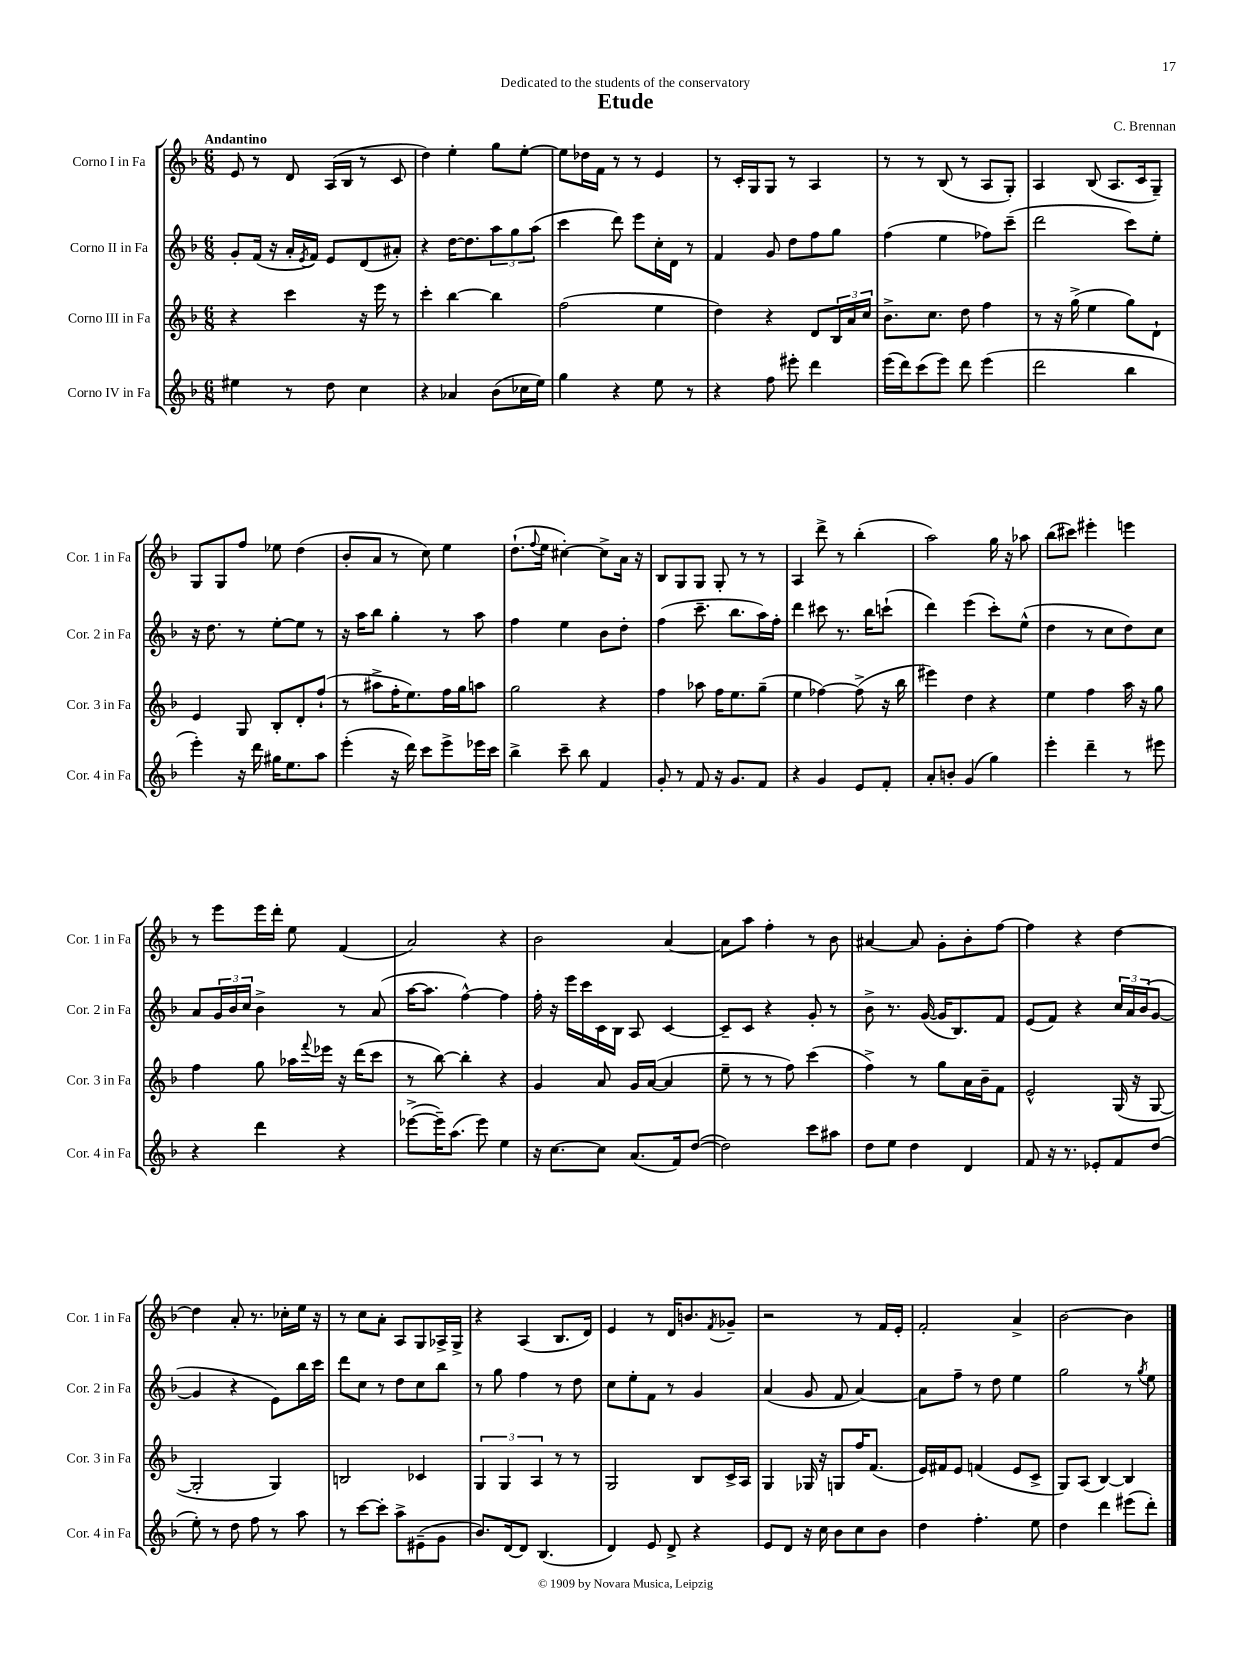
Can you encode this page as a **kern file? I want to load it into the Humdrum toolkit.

**kern	**kern	**kern	**kern
*part4	*part3	*part2	*part1
*staff4	*staff3	*staff2	*staff1
*I"Corno IV in Fa	*I"Corno III in Fa	*I"Corno II in Fa	*I"Corno I in Fa
*I'Cor. 4 in Fa	*I'Cor. 3 in Fa	*I'Cor. 2 in Fa	*I'Cor. 1 in Fa
*clefG2	*clefG2	*clefG2	*clefG2
*k[b-]	*k[b-]	*k[b-]	*k[b-]
*M6/8	*M6/8	*M6/8	*M6/8
=1	=1	=1	=1
!	!	!	!LO:TX:a:B:t=Andantino
4ee#X\	4r	8g'/L	8e/
.	.	(16f/Jk	8r
.	.	16r	.
8r	4ccc\	16a'/LL	8d/
.	.	8qe/	.
.	.	16f/JJ)	.
8dd\	.	8e/L	(16A/LL
.	.	.	16B-/JJ
4cc\	16r	(8d/	8r
.	16eee\	.	.
.	8r	8a#X'/J)	8c/
=2	=2	=2	=2
4r	4ccc'\	4r	4dd\)
4a-X/	[4bb-\	[16dd\KL	4ee'\
.	.	8.dd\]	.
(8b-\L	4bb-\]	12aa\	8gg\L
.	.	12gg\	.
16cc-X\L	.	.	[8ee'\J
.	.	(12aa\J	.
16ee\JJ)	.	.	.
=3	=3	=3	=3
4gg\	(2ff\	4ccc\	8ee\L]
.	.	.	16dd-X\L
.	.	.	16f\JJ
4r	.	8ddd\)	8r
.	.	8eee\L	8r
8ee\	4ee\	16cc'\L	4e/
.	.	16d\JJ	.
8r	.	8r	.
=4	=4	=4	=4
4r	4dd\)	4f/	8r
.	.	.	16c'/LL
.	.	.	16G/J
8ff\	4r	8g/	8G/J
8eee#X'\	.	8dd\L	8r
4ddd\	8d/L	8ff\	4A/
.	24B-/L	8gg\J	.
.	24a/	.	.
.	24cc/JJ	.	.
=5	=5	=5	=5
(16eee\LL	8.b-^\L	(4ff\	8r
16ddd\J)	.	.	.
(8ccc\	.	.	8r
.	8.cc\J	.	.
8eee\J)	.	4ee\	(8B-/
8ddd\	8dd\	.	8r
(4eee\	4ff\	8ff-X\L)	8A/L
.	.	(8ccc~\J	8G'/J)
=6	=6	=6	=6
2ddd\	8r	2ddd\	4A/
.	16r	.	.
.	(16gg^\	.	.
.	4ee\	.	(8B-/
.	.	.	8.A/L
4bb-\	8gg\L)	8ccc\L)	.
.	.	.	16c/k
.	8d`\J	8ee'\J	8G~/J)
!!LO:LB:g=z
=7	=7	=7	=7
4eee'\)	4e/	16r	8G/L
.	.	8.dd\	.
.	.	.	8G/
16r	8G/	8r	8ff/J
16ddd\	.	.	.
16gg#X\KL	8B-'/L	[8ee'\L	8ee-X\
8.ee\	.	.	.
.	8d'/	8ee\J]	(4dd\
8aa\J	(8ff`/J	8r	.
=8	=8	=8	=8
(4eee'\	8r	16r	8b-'/L
.	.	16aa\KL	.
.	8aa#X^\L	8bb-\J	8a/J
16r	16ff'\K	4gg'\	8r
16ddd\)	8.ee\)	.	.
8ccc\L	.	.	8cc\)
8eee^\	16ff\L	8r	4ee\
.	16gg\J	.	.
16eee-X\L	8aan\J	8aa\	.
16ccc\JJ	.	.	.
=9	=9	=9	=9
4bb-^\	2gg\	4ff\	(8.dd`\L
.	.	.	8qqff/
.	.	.	16ee\Jk
8ccc~\	.	4ee\	[4cc#X'\)
8bb-\	.	.	.
4f/	4r	8b-\L	8cc#^\L]
.	.	8dd'\J	16a\Jk
.	.	.	16r
=10	=10	=10	=10
8g'/	4ff\	(4ff\	8B-/L
8r	.	.	8G/
8f/	8aa-X\	8.ccc~\	8G/J
16r	16ff\KL	.	8G'/
8.g/L	8.ee\	8.bb-\L	.
.	.	.	8r
8f/J	(8gg~\J	16aa\L)	8r
.	.	16ff'\JJ	.
=11	=11	=11	=11
4r	4ee\	4ddd\	4A/
4g/	[4ff-X\)	8ccc#X\	8ddd^\
.	.	8.r	8r
8e/L	(8ff-^\]	.	(4bb-'\
.	.	16bb-\KL	.
8f'/J	16r	(8cccn`\J	.
.	16bb-\	.	.
=12	=12	=12	=12
8a'/L	4eee#X\)	4ddd\)	2aa\)
8bn'/J	.	.	.
(4g/	4dd\	(4eee\	.
4gg\)	4r	8ccc'\L)	16gg\
.	.	.	16r
.	.	(8ee^^\J	8aa-X\
=13	=13	=13	=13
4eee'\	4ee\	4dd\	(8bb-\L
.	.	.	8ccc#X\J)
4ddd~\	4ff\	8r	4eee#X'\
.	.	8cc\L	.
8r	16aa\	8dd\)	4eeen\
.	16r	.	.
8eee#X\	8gg\	8cc\J	.
!!LO:LB:g=z
=14	=14	=14	=14
4r	4ff\	8a/L	8r
.	.	24g/L	8eee\L
.	.	24b-/	.
.	.	24cc/JJ	.
4ddd\	8gg\	4b-^\	16eee\L
.	.	.	16ddd'\JJ
.	16aa-X\LL	.	8ee\
.	8qqfff/	.	.
.	16eee-X\JJ	.	.
4r	16r	8r	(4f/
.	(16ddd\KL	.	.
.	8ccc\J	(8a/	.
=15	=15	=15	=15
([8eee-X^\L	8r	[16aa\KL	2a/)
.	.	8.aa\J]	.
16eee-~\K])	[8bb-\)	.	.
(8.aa\J	.	.	.
.	4bb-'\]	[4ff^^\)	.
8eee-\)	.	.	.
4ee\	4r	4ff\]	4r
=16	=16	=16	=16
16r	4g/	16ff'\	2b-\
[8.cc\L	.	16r	.
.	.	16eee\LL	.
.	.	16ccc\	.
8cc\J]	8a/	16c\	.
.	.	16B-\JJ	.
(8.a/L	16g/LL	8A/	.
.	([16a/JJ	.	.
.	4a/]	[4c/	[4a/
16f/k)	.	.	.
([8dd/J	.	.	.
=17	=17	=17	=17
2dd\])	8ee~\	8c~/L]	8a\L]
.	8r	8c/J	8aa\J
.	8r	4r	4ff'\
.	8ff\)	.	.
8ccc\L	(4ccc\	8g'/	8r
8aa#X\J	.	8r	8b-\
=18	=18	=18	=18
8dd\L	4ff^\)	8b-^\	[4a#X/
8ee\J	.	8.r	.
4dd\	8r	.	8a#/]
.	.	([16g/	.
.	8gg\L	16g/KL]	8g'\L
.	.	8.B-/)	.
4d/	16a\L	.	8b-'\
.	16b-~\J	.	.
.	8f\J	8f/J	[8ff\J
=19	=19	=19	=19
8f/	2e^^/	(8e/L	4ff\]
16r	.	8f/J)	.
8.r	.	.	.
.	.	4r	4r
8e-X'/L	.	.	.
8f/	(16G/	24cc/LL	[4dd\
.	.	24a/	.
.	16r	.	.
.	.	(24b-/J	.
(8dd/J	[8G/	[8g/J	.
!!LO:LB:g=z
=20	=20	=20	=20
8ee'\)	2G'/]	4g/]	4dd\]
8r	.	.	.
8dd\	.	4r	8a'/
8ff\	.	.	8.r
8r	4G/)	8e\L)	.
.	.	.	16cc-X'\LL
8aa\	.	16bb-\L	16ee\JJ
.	.	16ccc\JJ	16r
=21	=21	=21	=21
8r	2Bn/	8ddd\L	8r
[8ccc\L	.	8cc\J	8cc\L
8ccc'\J]	.	8r	8a'\J
8aa^\L	.	8dd\L	8A/L
(8e#X~\	4c-X/	8cc\	8G/
8g\J	.	8bb-\J	16A-X^/L
.	.	.	16G^/JJ
=22	=22	=22	=22
8.b-/L)	6G/	8r	4r
.	.	8gg\	.
.	6G/	.	.
[16d/k	.	.	.
8d/J]	.	4ff\	(4A/
.	6A/	.	.
(4.B-/	.	.	.
.	8r	8r	8.B-/L
.	8r	8dd\	.
.	.	.	16d/Jk)
=23	=23	=23	=23
4d/)	2G/	8cc\L	4e/
.	.	8ee'\	.
8e/	.	8f\J	8r
8d^/	.	8r	16d/KL
.	.	.	8.bn/
4r	8B-/L	4g/	.
.	.	.	8qf/
.	16c^/L	.	8g-X~/J
.	16A/JJ	.	.
=24	=24	=24	=24
8e/L	4G/	(4a/	2r
8d/J	.	.	.
16r	16G-X/	8g/	.
16cc\	16r	.	.
8b-\L	8Gn/L	8f/	.
8cc\	16ff/K	[4a/)	8r
.	(8.f/J	.	.
8b-\J	.	.	16f/LL
.	.	.	16e'/JJ
=25	=25	=25	=25
4dd\	16e/LL)	8a\L]	2f'/
.	16f#X/J	.	.
.	8e/J	8ff~\J	.
4.ff'\	(4fn/	8r	.
.	.	8dd\	.
.	8e/L	4ee\	4a^/
8ee\	8c^/J	.	.
=26	=26	=26	=26
4dd\	8G/L)	2gg\	[2b-\
.	(8A/J	.	.
4ddd\	[4B-/)	.	.
(8eee#X\L	4B-/]	8r	4b-\]
.	.	8qgg/	.
8ddd'\J)	.	8ee\	.
==	==	==	==
*-	*-	*-	*-
